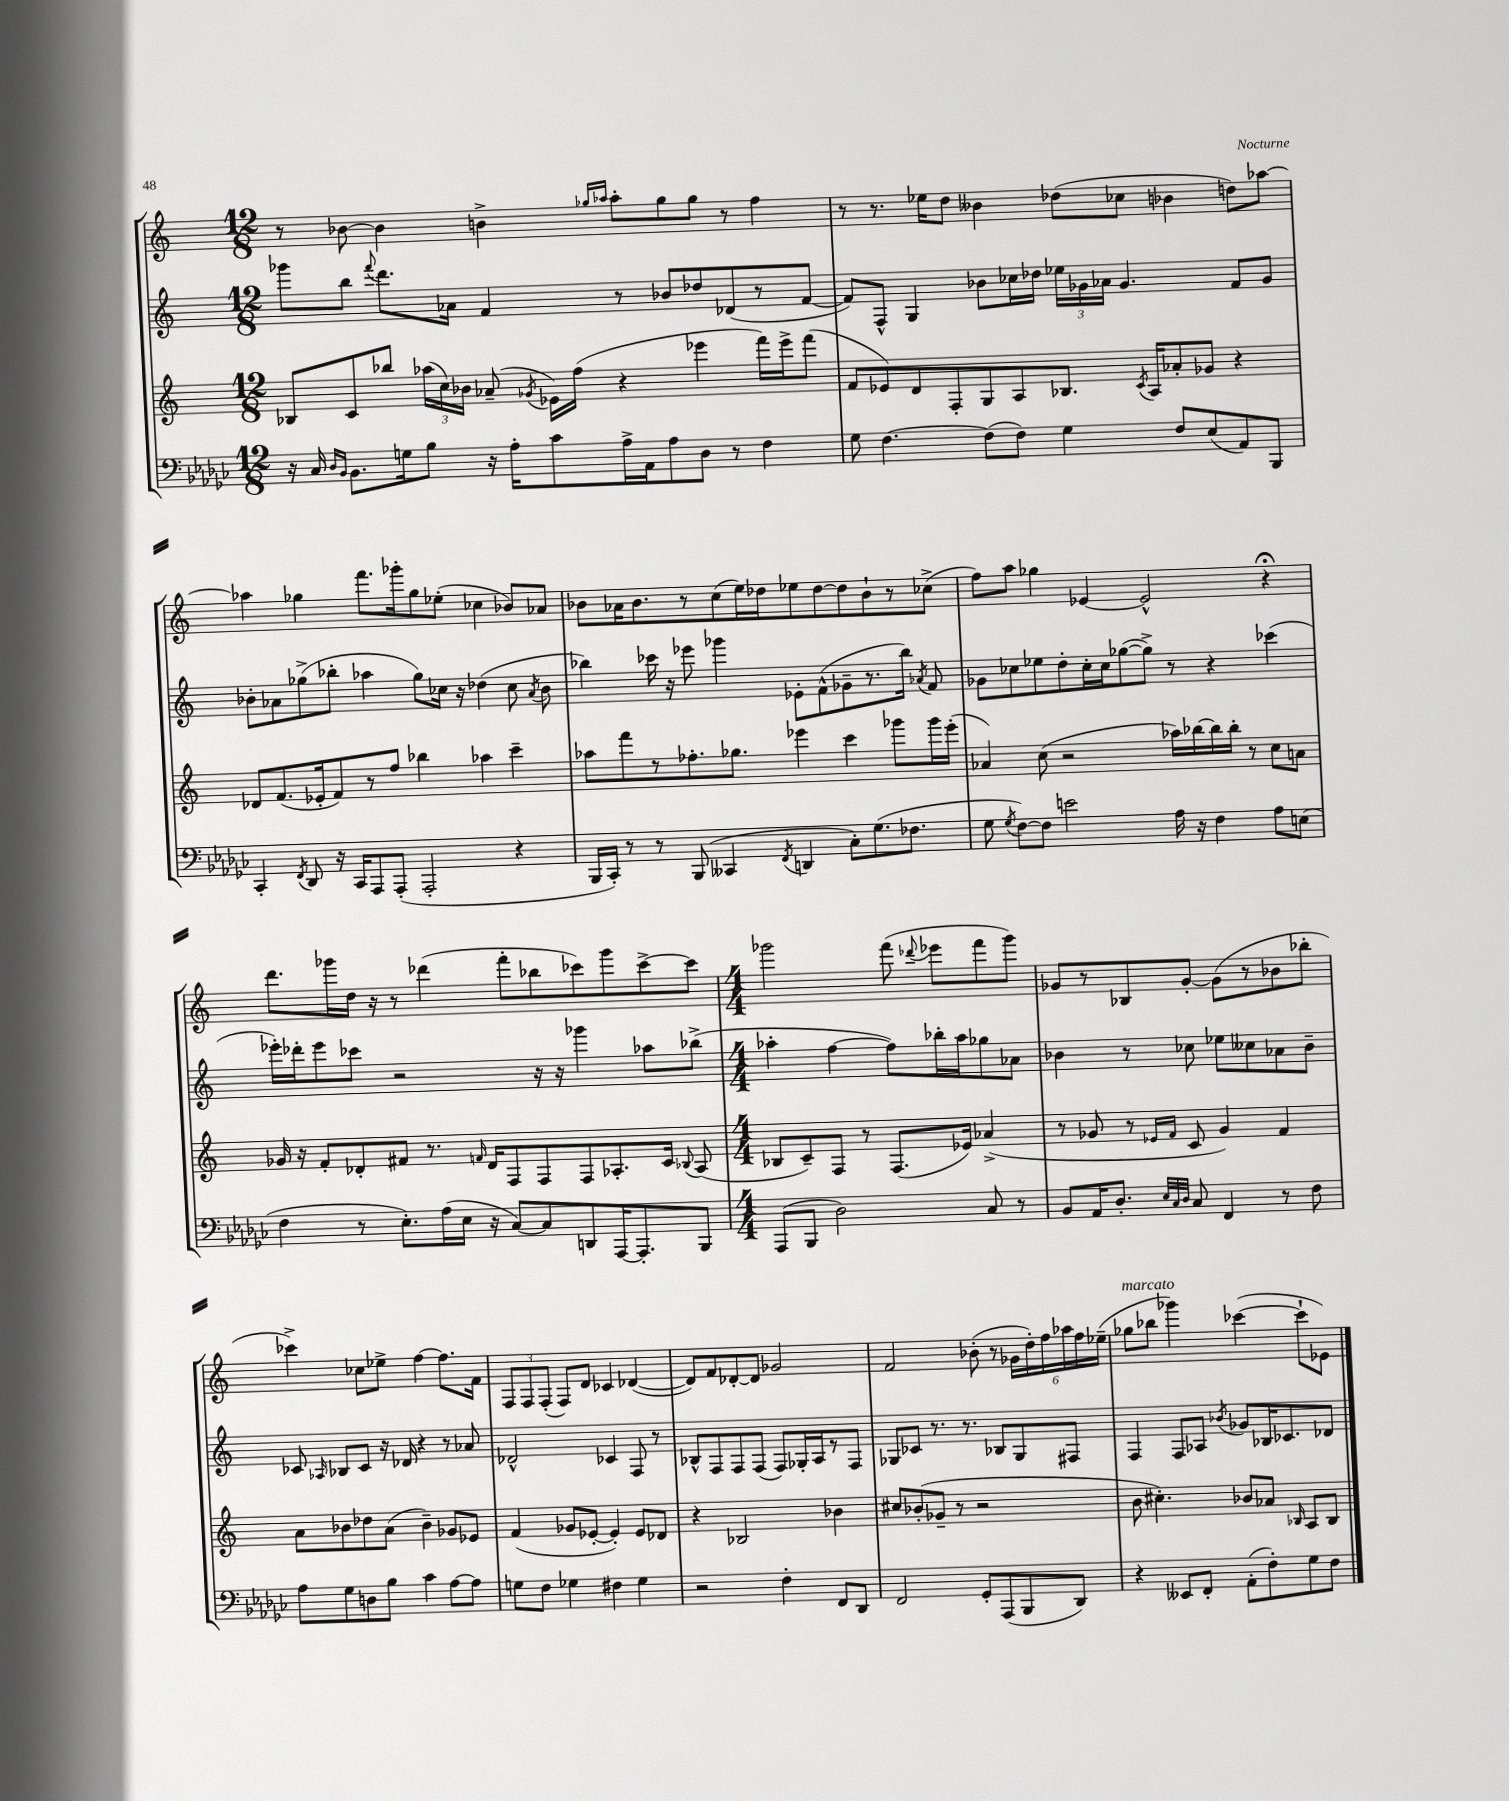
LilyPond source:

<<
\new StaffGroup <<
\new Staff = "s0" {
    \clef treble \key c \major \numericTimeSignature \time 12/8
    \autoBeamOff r8 bes'8~ bes'4 b'4-> \grace { ges''16[ aes''16] } aes''8[-. ges''8 ges''8] r8 f''4 |
    r8 r8. ees''16[ d''8] beses'4 des''8[( ces''8] bes'4 d''8[) aes''8]~ |
    aes''4 ges''4 f'''8.[ ges'''16-. ges''8 ees''8]-.( ces''4 bes'8[) aes'8] |
    bes'8[ aes'16 bes'8. r8 c''8( e''16) des''16 ees''8 des''8~ des''8 bes'8-! r8 ces''8]->( |
    f''8[) a''8] ges''4 ees'4~ ees'2-^ r4\fermata |
    d'''8.[ ges'''16 d''16] r16 r8 des'''4( f'''8[-. bes''8 ces'''8) ges'''8 ces'''8~-> ces'''8] |
    \numericTimeSignature \time 4/4 ges'''2 f'''8( \appoggiatura { des'''8 } ees'''8[ f'''8 ges'''8]) |
    ges'8[ r8 bes8 ges'8]~-. ges'8[( r8 bes'8 bes''8]-. |
    ces'''4->) ces''8[ ees''8]-> f''4~ f''8.[ f'16] |
    \tuplet 3/2 { f8[ f8 f8]-.( } f8[) d'8] ces'4 des'4~( |
    des'8[) f'8 des'8~-. des'8] ges'2 |
    f'2 bes'8-.( r8 \tuplet 6/4 { ges'16[ d''16-.) f''16 aes''16 f''16 ees''16]--( } |
    ges''8[^\markup { \italic "marcato" } bes''8] ges'''4) ces'''4~( ces'''8[-! ees'8]) \bar "|." |
}
\new Staff = "s1" {
    \clef treble \key c \major \numericTimeSignature \time 12/8
    \autoBeamOff ges'''8[ b''8] \appoggiatura { f'''8 } d'''8.[ aes'16] f'4 r8 bes'8[ des''8 des'8( r8 f'8]~ |
    f'8[) f8]-^ g4 bes'8[ ces''16 des''16] \tuplet 3/2 { ees''16[ ges'16 aes'16] } ges'4. f'8[ ges'8] |
    bes'8[-. aes'8 ges''8->( bes''8]-. aes''4 ges''8[) ces''16] r16 des''4( ces''8 \acciaccatura { aes'8 } bes'8 |
    bes''4) ces'''16 r16 ees'''8 ges'''4 ees'8[-. f'8-^( ges'8-- r8. bes''16]) \acciaccatura { aes'8 } f'8 |
    ges'8[ ces''8 ees''8 d''8-. ces''16-. ces''16 ges''8~( ges''8]->) r8 r4 ces'''4( |
    ees'''16[-.) des'''16-. ees'''8 ces'''8] r2 r16 r16 ges'''4 aes''8[ bes''8]->( |
    \numericTimeSignature \time 4/4 aes''4-. f''4~ f''8[) bes''16-. aes''16 ges''8 aes'8] |
    bes'4 r8 ces''8 ees''8[ ceses''8 aes'8 bes'8]-- |
    ces'8 \grace { aes16 } bes8[ ces'8] r16 des'16 r4 r8 aes'8 |
    des'2-^ ces'4 f8 r8 |
    bes8[-^ f8 f8 f8]( f8[) ges16-. a16 r8 f8] |
    ges8[ ces'8] r8. r8. bes8[ ges8 fis8] |
    f4 f8[ aes8] \acciaccatura { bes'8 } ges'8[ bes16 ces'8. des'8] \bar "|." |
}
\new Staff = "s2" {
    \clef treble \key c \major \numericTimeSignature \time 12/8
    \autoBeamOff bes8[ c'8 bes''8] \tuplet 3/2 { aes''16[( c''16) bes'16] } aes'8--( \acciaccatura { ges'8 } ees'16[) f''16]( r4 ees'''4 f'''16[) ees'''16-> f'''8]( |
    f'8[ ees'8) d'8 f8-. g8 a8 bes8.] \acciaccatura { c'8 } a16[ aes'8-. ges'8] r4 |
    des'8[ f'8.( ees'16-. f'8) r8 f''8] bes''4 aes''4 c'''4-- |
    aes''8[ f'''8 r8 fes''8.-. ges''8.] ees'''4 c'''4 ges'''8[ ges'''16 ees'''16]-.( |
    aes'4) c''8( r2 aes''16[) bes''16~ bes''16 bes''16]-. r8 c''8[ a'8] |
    ges'16 r16 f'8[-. des'8-. fis'8] r8. \grace { f'16 } des'16[ f8 f8 f8 aes8.-. c'16] \appoggiatura { bes8 } aes8( |
    \numericTimeSignature \time 4/4 bes8[ c'8--) f8] r8 f8.[( ees'16]) aes'4->( |
    r8 ges'8 r8 \grace { ees'16[ f'16] } c'8 ges'4) f'4 |
    a'8[ bes'8 des''8 a'8]( bes'4--) ges'8[ ees'8] |
    f'4( ges'8[ ees'8]~-. ees'4-.) ees'8[ des'8] |
    r4 bes2 bes'4 |
    cis''8[ bes'8-.( ges'8]-- r8 r2 |
    b'8 cis''4.-.) bes'8[ aes'8] \grace { bes16 } a8[ bes8] \bar "|." |
}
\new Staff = "s3" {
    \clef bass \key ges \major \numericTimeSignature \time 12/8
    \autoBeamOff r16 ces16 \grace { des16[ bes,16] } bes,8.[ g16 bes8] r16 aes16[-. ces'8 aes16-> aes,16 aes8 des8] r8 f4 |
    ges8 f4.~ f8[( f8]) ges4 f8[ ees8( aes,8) bes,,8] |
    ces,4-. \acciaccatura { f,8 } des,8 r16 ces,16[ aes,,8 aes,,8]-.( aes,,2-. r4 |
    bes,,16[ ces,16]-.) r8 r8 bes,,8( ceses,4 \acciaccatura { f,8 } d,4 ces8[-.) ges8.( fes8.] |
    ges8 \acciaccatura { ges8 } f8[~) f8] e'2 aes16 r16 f4 aes8[ e8]( |
    f4 r8 ees8.[-.) aes16( ees16] r16 ces8[~) ces8 d,8 aes,,16~ aes,,8.-. bes,,8] |
    \numericTimeSignature \time 4/4 aes,,8[( bes,,8] des2) ces8 r8 |
    bes,8[ aes,16 des8.]-. \grace { ees32[ ces32 des32] } ces8 f,4 r8 f8 |
    aes8[ ges8 d8 bes8] ces'4 aes8[~ aes8] |
    g8[ f8] ges4 fis4 ges4 |
    r2 f4-. f,8[ des,8] |
    f,2 ges,8[-. aes,,8( bes,,8 des,8]) |
    r4 eeses,8[ f,8]-. aes,8[-.( f8-.) ges8 f8] \bar "|." |
}
>>
>>
\layout { \context { \Score \remove "Bar_number_engraver" } }
